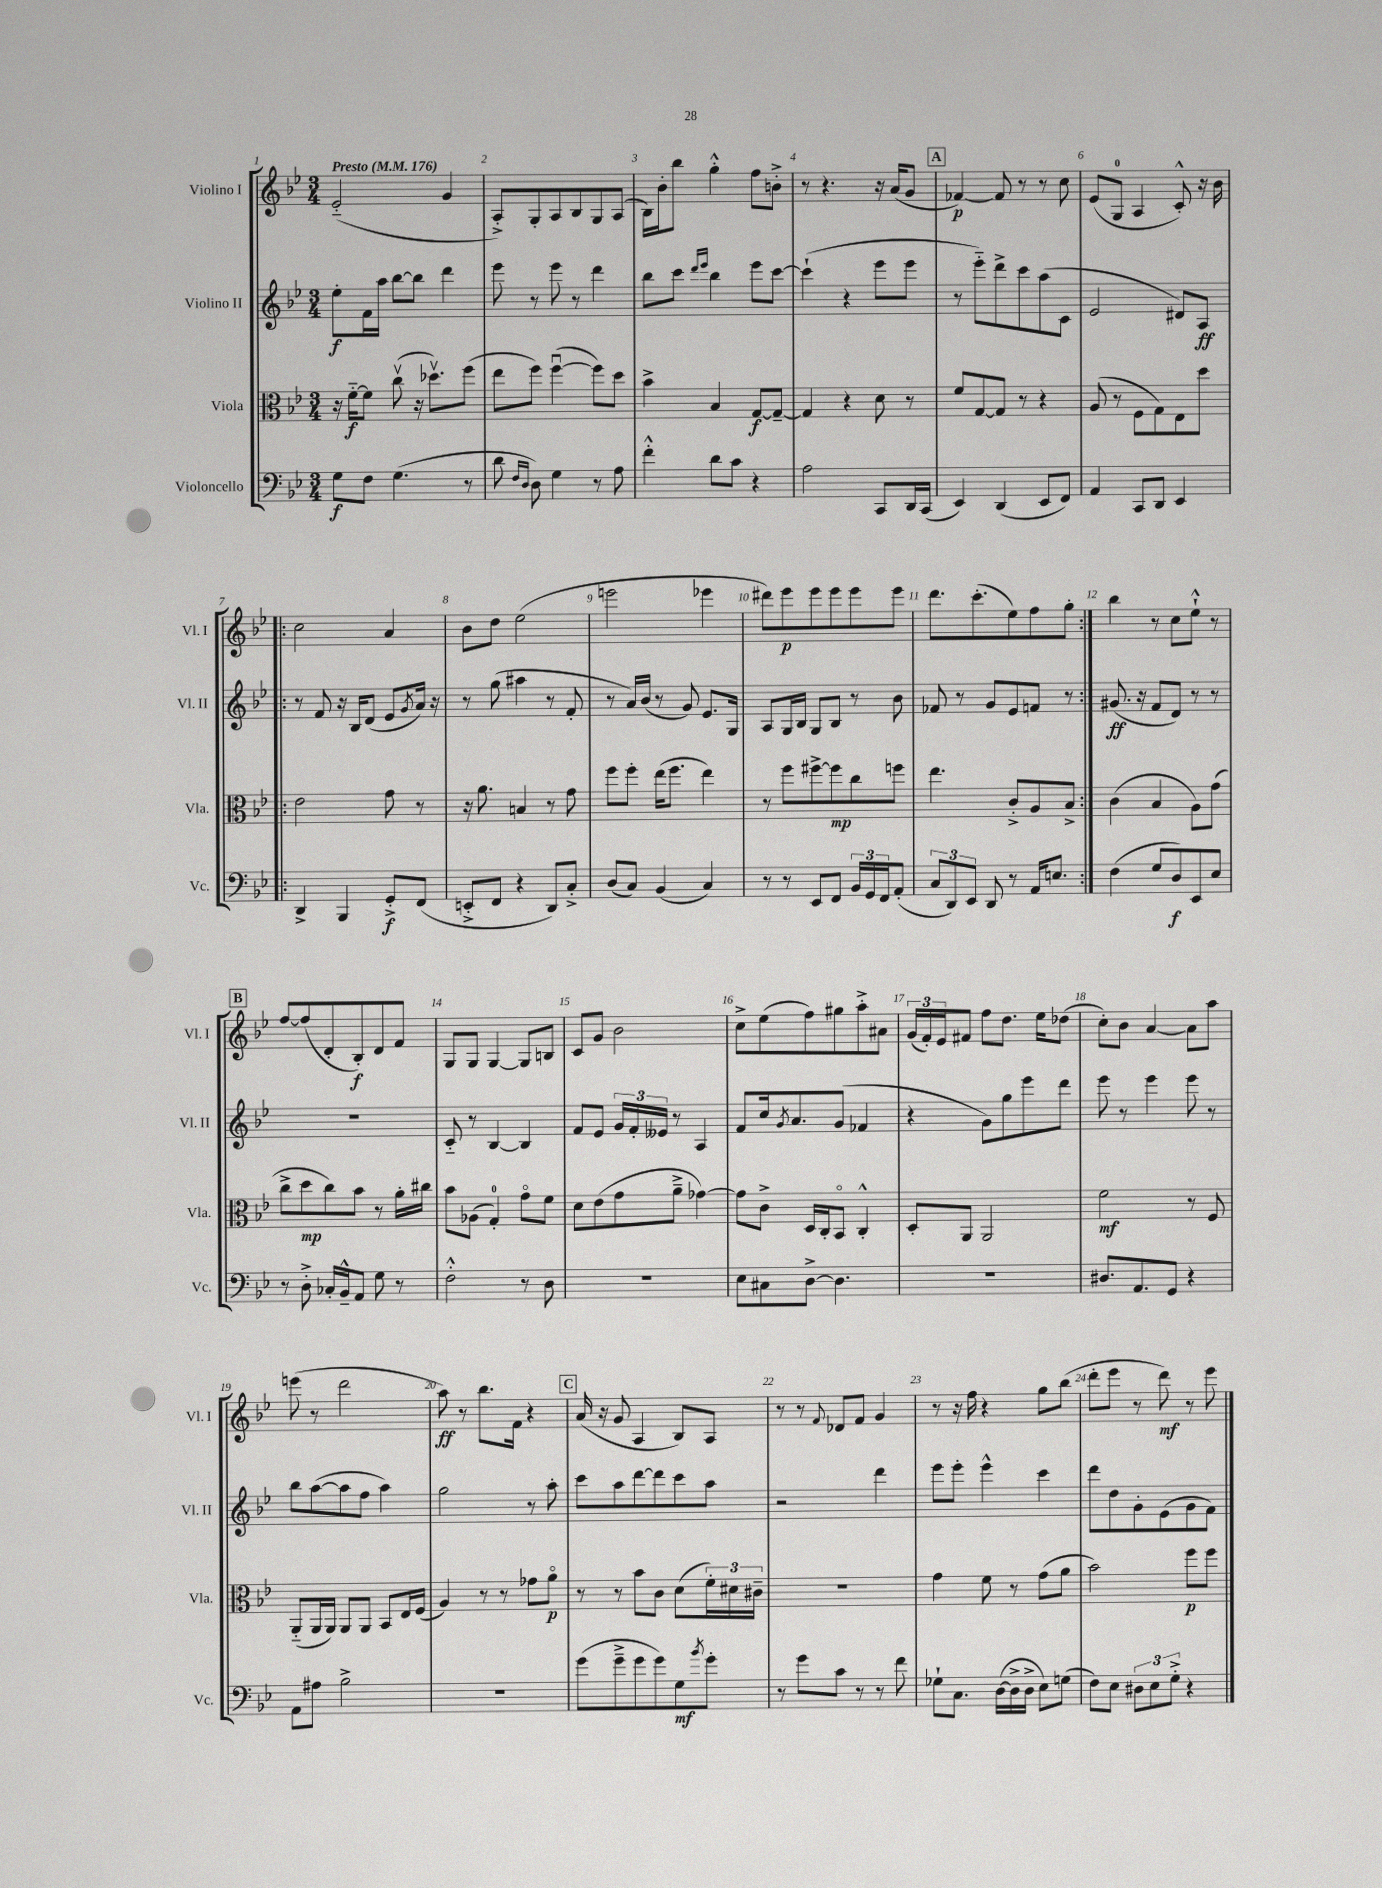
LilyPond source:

<<
\new StaffGroup <<
\new Staff = "s0" \with { instrumentName = "Violino I" shortInstrumentName = "Vl. I" } {
    \clef treble \key bes \major \numericTimeSignature \time 3/4 \tempo "Presto" 4 = 176
    ees'2-_( g'4 |
    a8-.->) g8-. a8 bes8 g8 a8( |
    bes16) bes'16-. bes''8 g''4-.-^ f''8 b'8-.-> |
    r8 r4. r16 a'16( g'8 |
    \mark \markup { \box "A" } fes'4~\p) fes'8 r8 r8 c''8 |
    ees'8( g8-0 a4 c'8-.-^) r16 bes'16 |
    \repeat volta 2 { c''2 a'4 |
    bes'8 d''8 ees''2( |
    e'''2 ees'''4 |
    dis'''8) ees'''8\p ees'''8 ees'''8 ees'''8 ees'''8 |
    d'''8. c'''8.-.( ees''8) f''8 g''8-. | }
    bes''4 r8 c''8 ees''8-!-^ r8 |
    \mark \markup { \box "B" } f''8~ f''8( d'8-. bes8-.\f) d'8 f'8 |
    g8 g8 g4~ g8 b8 |
    c'8 g'8 bes'2 |
    c''8-> ees''8( f''8) gis''8 a''8-.-> ais'8 |
    \tuplet 3/2 { g'16( f'16-.) ees'16 } fis'8 f''8 d''8. ees''16 des''8( |
    c''8-.) bes'8 a'4~ a'8 a''8 |
    e'''8( r8 d'''2 |
    a''8\ff) r8 bes''8. f'16 r4 |
    \mark \markup { \box "C" } a'16( r16 g'8 a4 bes8) a8 |
    r8 r8 \appoggiatura { f'8 } des'8 f'8 g'4 |
    r8 r16 f''16 r4 g''8 bes''8( |
    d'''8-. ees'''8 r8 d'''8\mf) r8 ees'''8 \bar "|." |
}
\new Staff = "s1" \with { instrumentName = "Violino II" shortInstrumentName = "Vl. II" } {
    \clef treble \key bes \major \numericTimeSignature \time 3/4
    ees''8-.\f f'16 a''16 bes''8~ bes''8 d'''4 |
    ees'''8 r8 ees'''8 r8 d'''4 |
    bes''8 c'''8 \grace { d'''16 ees'''16 } bes''4 ees'''8 c'''8~ |
    c'''4-!( r4 ees'''8 ees'''8 |
    \mark \markup { \box "A" } r8 ees'''8-_) d'''8-> c'''8 a''8( c'8 |
    ees'2 dis'8) a8\ff |
    \repeat volta 2 { r8 f'8 r16 bes16 d'8( ees'8 \acciaccatura { g'8 } a'16) r16 |
    r8 g''8( ais''4 r8 f'8-. |
    r8 a'16) bes'16( r8 g'8) ees'8. g16 |
    a8 g16 bes16 g8 bes8 r8 bes'8 |
    fes'8 r8 g'8 ees'8 f'8 r8 | }
    gis'8.\ff( r16 f'8 d'8) r8 r8 |
    \mark \markup { \box "B" } R2. |
    c'8-_ r8 bes4~ bes4 |
    f'8 ees'8 \tuplet 3/2 { g'16 f'16-. eeses'16 } r8 a4 |
    f'8 c''16 \acciaccatura { g'8 } a'8. g'8( fes'4 |
    r4 g'8) g''8 ees'''8 d'''8 |
    ees'''8 r8 ees'''4 ees'''8 r8 |
    bes''8 a''8~( a''8 f''8 a''4) |
    g''2 r8 a''8-. |
    \mark \markup { \box "C" } c'''8 a''8 d'''8~ d'''8 c'''8 a''8 |
    r2 d'''4 |
    ees'''8 ees'''8-. ees'''4-^ c'''4 |
    d'''8 d''8 g'8-. ees'8( g'8 f'8) \bar "|." |
}
\new Staff = "s2" \with { instrumentName = "Viola" shortInstrumentName = "Vla." } {
    \clef alto \key bes \major \numericTimeSignature \time 3/4
    r16 f'16~-_\f f'8 c''8\upbow( r16 des''8.\upbow) f''8( |
    ees''8 f''8) f''4~\downbow( f''8) d''8 |
    bes'4-> bes4 g8~\f g8~-- |
    g4 r4 d'8 r8 |
    \mark \markup { \box "A" } f'8 g8~ g8 r8 r4 |
    a8( r8 f8 g8) ees8 d''8 |
    \repeat volta 2 { ees'2 g'8 r8 |
    r16 a'8. b4 r8 g'8 |
    f''8 f''8-. ees''16( f''8. ees''4) |
    r8 f''8 fis''8~-> fis''8\mp c''8 f''8 |
    ees''4. c'8-.-> a8 bes8-> | }
    c'4( bes4 a8) g'8( |
    \mark \markup { \box "B" } c''8-> d''8\mp c''8) bes'8 r8 a'16-. cis''16 |
    bes'8 aes8( g4-0-.) g'8\flageolet f'8 |
    d'8 ees'8( g'8 a'8---> ges'4~) |
    ges'8 c'8-> d16 c16-. bes,8\flageolet c4-.-^ |
    d8-. a,8 a,2 |
    f'2\mf r8 f8 |
    a,8-_( a,16 a,16) a,8 a,8 bes,8 ees16 f16( |
    a4) r8 r8 ges'8 a'8\flageolet\p |
    \mark \markup { \box "C" } r8 r8 bes'8 c'8 d'8( \tuplet 3/2 { f'16-.) dis'16 cis'16-- } |
    R2. |
    g'4 f'8 r8 g'8( a'8 |
    bes'2) f''8\p f''8 \bar "|." |
}
\new Staff = "s3" \with { instrumentName = "Violoncello" shortInstrumentName = "Vc." } {
    \clef bass \key bes \major \numericTimeSignature \time 3/4
    g8\f f8 g4.( r8 |
    d'8 \grace { f16 d16 } d8) g4 r8 a8 |
    f'4-.-^ d'8 c'8 r4 |
    a2 c,8 d,16 c,16( |
    \mark \markup { \box "A" } ees,4) d,4( ees,8 f,8) |
    a,4 c,8 d,8 ees,4 |
    \repeat volta 2 { d,4-> bes,,4 g,8-.->\f f,8( |
    e,8-.-> f,8 r4 d,8) c8-.-> |
    d8( c8) bes,4( c4) |
    r8 r8 ees,8 f,8 \tuplet 3/2 { bes,16 g,16 f,16 } a,8-.( |
    \tuplet 3/2 { c8 d,8) ees,8 } d,8 r8 a,16 e8. | }
    f4( g8 d8\f) ees,8 ees8 |
    \mark \markup { \box "B" } r8 d8-.-> ces16-. bes,16---^ a,8 g8 r8 |
    f2-.-^ r8 d8 |
    R2. |
    ees8 cis8 d8~-> d4. |
    R2. |
    dis8. a,8. g,8 r4 |
    a,8 ais8 bes2-> |
    R2. |
    \mark \markup { \box "C" } g'8( g'8---> g'8 g'8) g8\mf \acciaccatura { bes'8 } g'8-. |
    r8 g'8 c'8 r8 r8 f'8 |
    ges8-! c8. d16~( d16-> d16-> ees8) g8( |
    f8) ees8 \tuplet 3/2 { dis8 ees8 g8-.-> } r4 \bar "|." |
}
>>
>>
\layout { \context { \Score \override BarNumber.break-visibility = ##(#f #t #t) barNumberVisibility = #all-bar-numbers-visible } }
